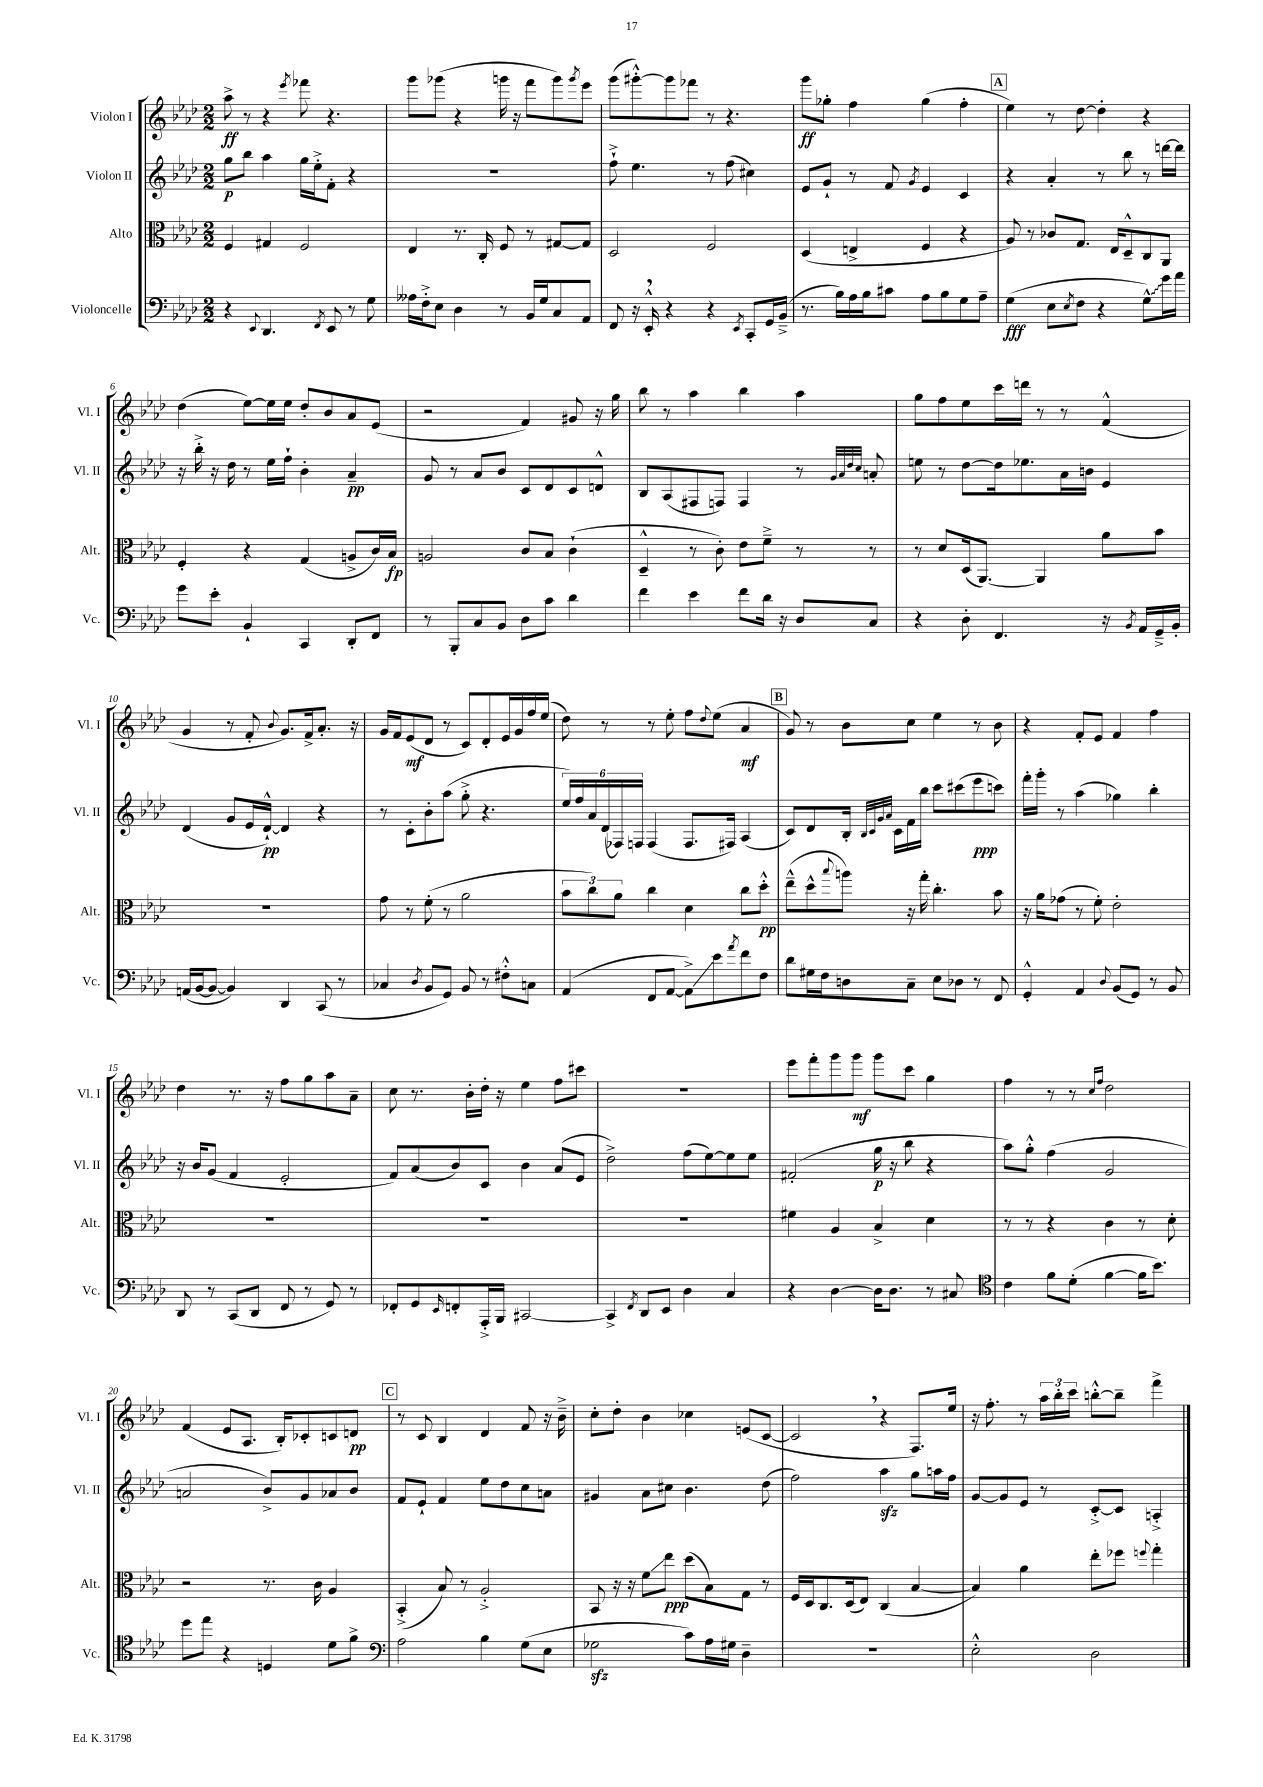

**kern	**kern	**kern	**kern
*staff4	*staff3	*staff2	*staff1
*clefF4	*clefC3	*clefG2	*clefG2
*k[b-e-a-d-]	*k[b-e-a-d-]	*k[b-e-a-d-]	*k[b-e-a-d-]
*M2/2	*M2/2	*M2/2	*M2/2
4r	4F	8gg	8aa-^
.	.	8bb-	8r
8qqEE-	.	.	.
4.DD-	4G#	4aa-	4r
.	.	.	8qeee-
.	2F	16gg	8fff-
.	.	16ee-'^	.
8qFF	.	.	.
8EE-	.	8f'	4.r
8r	.	4r	.
8G	.	.	.
=	=	=	=
16A--	4E-	1r	8ggg
16F'^	.	.	.
8E-	.	.	(8ggg-
4D-	8.r	.	4r
.	16C'	.	.
8r	8F	.	16ggg
.	.	.	16r
16BB-	8r	.	8fff
16G	.	.	.
8C	[8G#	.	8ggg)
.	.	.	8qggg
8AA-	8G#]	.	8eee-
=	=	=	=
8FF	2D-	8ff`^	(8ggg
16r	.	4.ee-	[8ggg#'^^)
16EE-'^^	.	.	.
4r	.	.	8ggg#]
.	.	.	8fff-
4r	2F	8r	8r
.	.	(8ff	4.r
8qEE-	.	.	.
8CC'	.	4cc#)	.
16GG	.	.	.
(16BB-~^	.	.	.
=	=	=	=
8.r	(4D-	8e-	8ggg
.	.	8g`	8gg-'
16B-)	.	.	.
16A-	4E^	8r	4ff
16B-	.	.	.
8c#	.	8f	.
.	.	8qg	.
8A-	4F	4e-	(4gg-
8B-	.	.	.
8G	4r	4c	4ff'
8A-~	.	.	.
=	=	=	=
(4G	8A-)	4r	4ee-)
.	8r	.	.
8E-	8c-	4a-'	8r
8qE-	.	.	.
8F	8.G	.	[8dd-
4r	.	8r	4dd-']
.	16E-	.	.
.	8D-~^^	8bb-	.
8G^^)	8C	8r	4r
16g	8AA-	[16ddd	.
16a-	.	16ddd]	.
=	=	=	=
8g	4F'	16r	(4dd-
.	.	16bb-'^	.
8e-'	.	16r	.
.	.	16dd-	.
4BB-`	4r	8r	[8ee-)
.	.	16ee-	16ee-]
.	.	16ff`	16ee-
4CC	(4G	4b-'	8dd-'
.	.	.	8b-
8DD-'	8A^	4a-~	8a-
8FF	16c)	.	(8e-
.	16B-	.	.
=	=	=	=
8r	2A	8g	2r
8BBB-'	.	8r	.
8C	.	8a-	.
8BB-	.	8b-	.
8D-	8c	8c	4f)
8c	8B-	8d-	.
4d-	(4c`	8c	8g#
.	.	8d^^	16r
.	.	.	16gg
=	=	=	=
4f	4D-~^^	8B-	8bb-
.	.	(8A-	8r
4e-	8r	8F#	4aa-
.	8c')	8F)	.
8f	8e-	4F	4bb-
16d-	8f~^	.	.
16r	.	.	.
8D-	8r	8r	4aa-
.	.	32qqg	.
.	.	32qqa-	.
.	.	32qqdd-	.
.	.	32qqcc	.
8C	8r	8a'	.
=	=	=	=
4r	8r	8ee	8gg
.	8d-	8r	8ff
8D-'	(16D-	[8dd-	8ee-
.	[8.AA-)	.	.
4.FF	.	16dd-]	16ccc
.	.	8.ee-	16ddd
.	4AA-]	.	8r
.	.	16a-	8r
.	.	16b	.
16r	8a-	4e-	(4f^^
8qBB-	.	.	.
16AA-	.	.	.
16GG~^	8b-	.	.
16BB-'	.	.	.
=	=	=	=
(16AA	1r	(4d-	4g
[16BB-	.	.	.
8BB-_	.	.	.
4BB-])	.	8g	8r
.	.	16e-	8f'
.	.	[16d-`^^)	.
.	.	.	8qqb-
4DD-	.	4d-]	8.g)
.	.	.	16f^
(8CC	.	4r	8.a-'
8r	.	.	.
.	.	.	16r
=	=	=	=
4C-	8g	8r	16g
.	.	.	16f
.	8r	8c'	(8e-
8qD-	.	.	.
8BB-	(8f'	8b-'	8d-
8GG)	8r	(8aa-	8r
8BB-	2a-	8gg'^	8c)
8r	.	4.r	8d-'
8F#'^^	.	.	16e-
.	.	.	16g
8C	.	.	16ff
.	.	.	(16ee-
=	=	=	=
(4AA-	12b-	24ee-)	8dd-)
.	.	24ff	.
.	12cc)	24a-	.
.	.	(24d-	8r
.	12a-	24F-)	.
.	.	24F	.
8FF	4cc	(4F	8r
[8AA-	.	.	8ee-'
8AA-^])	4d-	8.F	8ff
.	.	.	8qqdd-
8e-	.	.	(8ee-
.	.	16F#)	.
8qa-	.	.	.
8f	8cc	(4A-	4a-
8F	8dd-'^^	.	.
=	=	=	=
8d-	(8ee-~^^	8c)	8g)
16G#	8dd-^^	8d-	8r
16F	.	.	.
.	8qqbb-	.	.
8D	8aa)	16B-'	8b-
.	.	32qqB-	.
.	.	32qqc	.
.	.	32qqg	.
.	.	32qqa-	.
.	.	16c	.
8C~	16r	16f	8cc
.	16gg'	16bb-	.
8E-	4.cc'	8ccc	4ee-
8D-	.	(8ccc#	.
8r	.	8eee-	8r
8FF	8b-	8ccc)	8b-
=	=	=	=
4GG'^^	16r	16fff'	4r
.	16a-	16ggg'	.
.	(8g-	8r	.
4AA-	8r	(4aa-	8f'
.	8f')	.	8e-
8qqD-	.	.	.
(8BB-	2e-'	4gg-)	4f
8GG)	.	.	.
8r	.	4bb-'	4ff
8BB-	.	.	.
=	=	=	=
8DD-	1r	16r	4dd-
.	.	16b-	.
8r	.	(8g	.
(8CC	.	4f	8.r
8DD-	.	.	.
.	.	.	16r
8FF	.	2e-'	8ff
8r	.	.	8gg
8GG)	.	.	8aa-
8r	.	.	8a-~
=	=	=	=
8FF-'	1r	8f)	8cc
8GG	.	(8a-	8.r
16qqEE-	.	.	.
8FF'	.	8b-)	.
.	.	.	16b-'
16AAA-'^	.	8c	16dd-'
16BBB-	.	.	16r
[2CC#	.	4b-	4ee-
.	.	(8a-	8ff
.	.	8e-	8ccc#
=	=	=	=
4CC#^]	1r	2dd-^)	1r
8qFF	.	.	.
8DD-	.	.	.
8EE-	.	.	.
4D-	.	(8ff	.
.	.	[8ee-)	.
4C	.	8ee-]	.
.	.	8ee-	.
=	=	=	=
4r	4f#	(2f#'	8eee-
.	.	.	8fff'
[4D-	4A-	.	8ggg
.	.	.	8ggg
16D-]	4B-^	16gg	8ggg
8.D-	.	16r	.
.	.	8bb-	8ccc
8r	4d-	4r	4gg
8C#	.	.	.
=	=	=	=
*clefC4	*	*	*
4c	8r	8aa-)	4ff
.	8r	8gg'^^	.
8f	4r	(4ff	8r
(8d-'	.	.	8r
.	.	.	16qqcc
.	.	.	16qqff
[4f	4c	2g	2dd-
16f]	8r	.	.
8.b-)	.	.	.
.	8d-'	.	.
=	=	=	=
8dd-	2r	2a	(4f
8ee-	.	.	.
4r	.	.	8e-
.	.	.	8.A-
4D	8.r	8b-^)	.
.	.	.	16B-')
.	.	8g	8c-'
.	16c	.	.
8d-	4A-	8a-	8c
8f^	.	8b-	8d
=	=	=	=
*clefF4	*	*	*
2A-	(4BB-'^	8f	8r
.	.	8e-`	8c
.	8B-)	4f	4B-
.	8r	.	.
4B-	2A-'^	8ee-	4d-
.	.	8dd-	.
(8G	.	8cc	8f
8E-	.	8a	16r
.	.	.	16b-~^
=	=	=	=
2G-	8BB-	4g#	8cc'
.	16r	.	8dd-'
.	16r	.	.
.	8f	8a-	4b-
.	8ee-	8cc#	.
8c)	(8dd-	4.b-	4cc-
16A-	8B-)	.	.
16G#	.	.	.
4D-~	8G	.	(8e
.	8r	(8dd-	[8c
=	=	=	=
1r	16F	2ff)	2c]
.	16D-	.	.
.	8.C	.	.
.	(16D-	.	.
.	8E-)	.	.
.	(4C	4aa-	4r
.	[4B-	8gg	8.F)
.	.	16aa	.
.	.	16ff	16ee-
=	=	=	=
2E-'^^	4B-])	[8g	16r
.	.	.	8.ff'
.	.	8g]	.
.	4a-	8e-	8r
.	.	8r	24aa-
.	.	.	24bb-'
.	.	.	24ccc
2D-	8ee-'	[8c'^	[8bb'^^
.	8ff-	8c]	8bb~]
.	8qqff	.	.
.	4gg'	4A'^	4fff^
==	==	==	==
*-	*-	*-	*-
